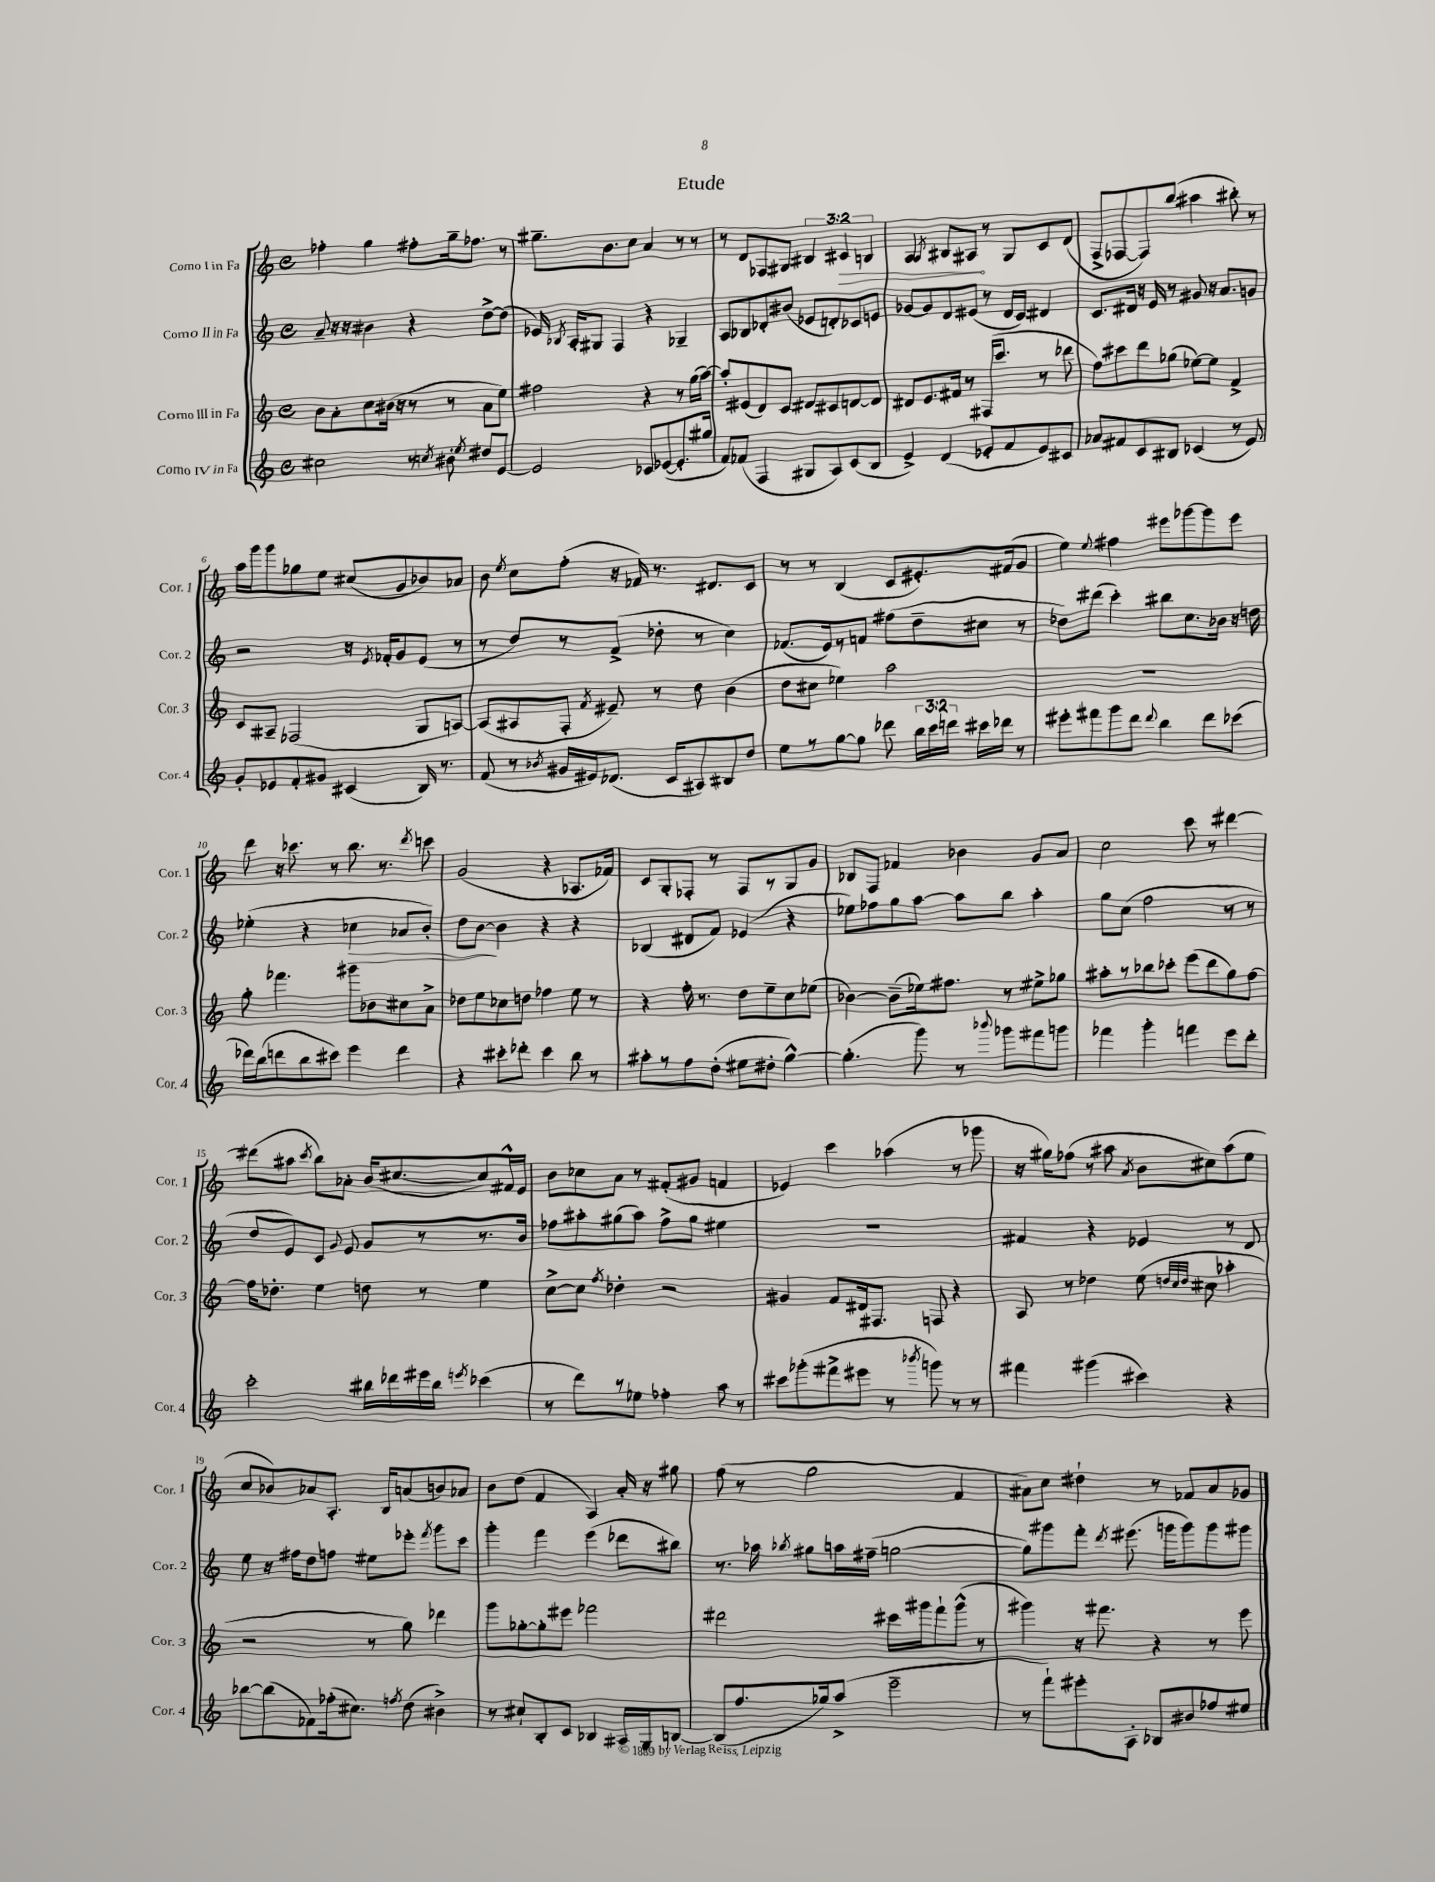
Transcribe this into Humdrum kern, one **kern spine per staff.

**kern	**kern	**kern	**kern
*staff4	*staff3	*staff2	*staff1
*clefG2	*clefG2	*clefG2	*clefG2
*k[]	*k[]	*k[]	*k[]
*M4/4	*M4/4	*M4/4	*M4/4
*met(c)	*met(c)	*met(c)	*met(c)
2cc#	8b	8a~	4ff-'
.	8a'	16r	.
.	.	16r	.
.	8cc	4b#	4gg
.	(16b#	.	.
.	16r	.	.
8r	8r	4r	8ff#'
8qcc	.	.	.
8b#'	8r	.	16gg~
.	.	.	8.ff-
8qee	.	.	.
8dd#	8a	[8dd^	.
[8e	8ee)	(8dd]	8r
=	=	=	=
2e]	2ff#	16e-)	8.gg#~
.	.	8qB-	.
.	.	16A'	.
.	.	8G#	.
.	.	.	8.b
.	.	4F	.
.	.	.	8cc
8c-	4r	4r	4a
([8e-	.	.	.
8.e-']	8r	4G-~	8r
.	(16gg	.	8r
16gg#	[16aa)	.	.
=	=	=	=
8f)	8aa']	8A	8r
(8f-	(8e#	8B-	8d
4F	8d)	8d-'	8F-
.	8c	(8b#	8G#
8G#	8d#	8e-	6B#
8A)	8c#	8d')	.
.	.	.	6c#
(8c	[8d	8c-	.
.	.	.	6B
8B	8d]	8e	.
=	=	=	=
4e^)	8d#	[8g-	4A
.	8.e	8g-]	.
.	.	.	8qA
(4d	.	8d	8B#
.	16f#	.	.
.	8r	(8e#	8A#
8e-'	(16F#	8r	8r
.	8.ccc	.	.
8f	.	16d	8G
.	.	16c)	.
8e-)	8r	4d#	8c
8c#	8ddd-	.	(8d
=	=	=	=
8a-	8ff)	8.c	8F^
8f#	8ccc#	.	[8F-
.	.	16d#	.
8c	8ddd	16r	8F-])
.	.	16e	.
8B#	(8gg-	8r	(8bb
(4c-	[8ee-)	8g#	4aa#
.	8ee-]	16r	.
.	.	8.a	.
8r	4f^	.	8bb#')
8e)	.	8g	8r
=	=	=	=
8g'	8c	2r	16aa
.	.	.	16ggg
8e-	8A#~	.	8ggg
8f'	(2F-	.	8gg-
8g#	.	.	8ee
(4c#	.	16r	(8cc#
.	.	8qe	.
.	.	16f-'	.
.	.	8g	8g
16B)	8G	(8e	8b-)
8.r	.	.	.
.	[8A)	8r	8a-
=	=	=	=
(8f	(8A]	8r	8b
.	.	.	8qee
8r	8A#	8dd)	8cc
8qb-	.	.	.
16g#	8F'	8r	(8ff'
16e#)	.	.	.
.	8qf	.	.
(8.d-	8e#~)	(8f^	16r
.	.	.	16f-)
.	8r	8dd-'	8.r
16c	.	.	.
8A#)	8dd	8r	.
.	.	.	8.d#
8B#	(4b	4cc)	.
8dd	.	.	8c
=	=	=	=
8ee	8dd	(8.f-	8r
8r	8cc#	.	8r
.	.	16e)	.
[8gg	4ee-)	8r	(4B
8gg]	.	8f	.
8ddd-	2aa	(8ff#	8c
24bb	.	8dd~	8.e#')
24ccc	.	.	.
24ddd	.	.	.
16ccc#	.	8cc#	.
16ddd-	.	.	(16f#
8r	.	8r	8g
=	=	=	=
8eee#'	1r	8dd-)	4ee)
8fff#	.	(8ddd#	.
.	.	.	8qqee
8ggg	.	4ccc')	4ff#
8ddd	.	.	.
8qqddd	.	.	.
4bb	.	8bb#	8eee#
.	.	8.cc	[8ggg-
8ddd	.	.	8ggg-]
.	.	16b-	.
(8ccc-	.	16r	8eee#
.	.	16dd	.
=	=	=	=
16ddd-)	8gg'	(4ee-'	8ddd
(16bb	.	.	.
8ddd	4.fff-	.	16r
.	.	.	8.ccc-
8bb	.	4r	.
8ccc#)	.	.	8r
4eee	8ggg#	4cc-	8.bb
.	8b-	.	.
.	.	.	8.r
4ddd	8cc#	8a-	.
.	.	.	8qddd
.	8a^	8b')	8ccc
=	=	=	=
4r	8dd-	8dd	(2g
.	8ee	[8b	.
8ccc#'	8cc-	4b]	.
8ddd-'	8dd	.	.
4ccc#	4ff-	4r	4r
8bb	8ee	4r	8.A-
8r	8r	.	.
.	.	.	16f-)
=	=	=	=
8aa#'	4r	(4B-	8c
8r	.	.	8G'
8ff	16ff'	8d#	8F-'
.	8.r	.	.
(8dd'	.	8f)	8r
8ee#	8dd	(4e-	8F-
8dd#'	8ee~	.	8r
[4gg^^)	8cc	4r	8G
.	(8ee-	.	8g
=	=	=	=
(4.gg']	[4b-)	8ee-)	8B-
.	.	8ff-	8F
.	(8b-~]	8gg	4f-
8ggg)	16ee-)	[8aa	.
.	8.ff#	.	.
8r	.	8aa]	4b-
8qqbbb-	.	.	.
8ggg-	8r	8bb	.
8fff#	8ee#^	4aa'	8g
8ggg	8gg-	.	8a
=	=	=	=
4fff-	8aa#'	8gg	2cc
.	8r	(8cc	.
4ggg'	8bb-	2ff	.
.	8ccc-'	.	.
4fff	(8eee	.	8ccc
.	8ddd	.	8r
8eee	8gg)	8r	[4ddd#
8ddd'	[8ff	8r	.
=	=	=	=
2ccc'	16ff]	8dd	(8ddd#]
.	8.dd-'	.	.
.	.	8e)	8aa#
.	.	.	8qccc
.	4ee	8c	8bb)
.	.	8qqg	.
.	.	8e	8a-'
16bb#	8dd	8g	(16b
16ddd-	.	.	[8.cc#
16eee#	8r	8r	.
16bb#	.	.	.
8qeee	.	.	.
(4ccc-	4ee	8.r	8cc#])
.	.	.	16f#^^
.	.	16b	16e
=	=	=	=
8r	[8cc^	8ff-	8b
8ddd)	8cc]	8aa#'	8cc-
.	8qff	.	.
8r	4dd-'	(8gg#	8a
8ee-	.	8aa#)	8r
4ff-'	2r	8ff-^	(8f#'
.	.	8gg#	8g#
8aa	.	4ee#	4f
8r	.	.	.
=	=	=	=
8ccc#	4g#	1r	4e-)
(8ggg-'	.	.	.
8fff#^	8f	.	4ccc
8eee#	16d#	.	.
.	8.F#	.	.
8r	.	.	(4aa-
8qbbb-	.	.	.
8ggg)	8F	.	.
8r	4r	.	8r
8r	.	.	8ggg-
=	=	=	=
4fff#	8A	4f#	16r
.	.	.	16gg#)
.	8r	.	(8ff-
(4ggg#	4dd-	4r	8r
.	.	.	8aa#
.	.	.	8qa
4ccc#)	(8ee	4e-	8b
.	32qqdd	.	.
.	32qqcc	.	.
.	32qqdd	.	.
.	8cc#	.	8cc#)
4r	4aa-'	8r	(8aa#
.	.	8d	8ee
=	=	=	=
[8bb-	2r	8ee	8cc
(8bb-]	.	16r	8b-)
.	.	16ff#	.
8f-)	.	8dd	8a-
(16ff-'	.	8ff	8.A'
8.cc#)	.	.	.
.	8r	8ee#	.
.	.	.	16B
8qff	.	.	.
(8dd	8gg)	8eee-'	(8a
.	.	8qfff	.
4b#^)	4ddd-	8ggg	8b)
.	.	8ccc	8a-
=	=	=	=
8r	8ggg	4ggg'	8b
8cc#`	[8gg-'	.	(8dd
8B'	8gg-']	4fff	4f
8c	8eee#	.	.
4B-	2fff-	(4eee	4A)
16A#	.	8ddd-	16a'
16G	.	.	16r
[8B	.	8bb#)	8gg#
=	=	=	=
(8B]	2ddd#	8.r	(8ff
8.ff	.	.	8r
.	.	16aa-	.
.	.	8qbb-	.
.	.	8gg#	2gg
16gg-)	.	.	.
(8aa^	.	16aa	.
.	.	(16ff#~	.
2eee~	16ccc#	[2gg	.
.	16ggg#	.	.
.	8fff`	.	.
.	(8ggg#^^	.	4f
.	8r	.	.
=	=	=	=
8r	4ggg#)	8gg])	8a#)
8fff`)	.	8ggg#	8cc
8eee#'	16r	8fff'	4dd#`
.	8.fff#	.	.
.	.	8qddd	.
8A'	.	(8.eee#	.
8B-	4r	.	8r
.	.	16ggg	.
8b#	.	8ggg)	8f-
8ff-	8r	8ggg	8a#
8ee#	8eee	8ggg#	8g-
==	==	==	==
*-	*-	*-	*-
